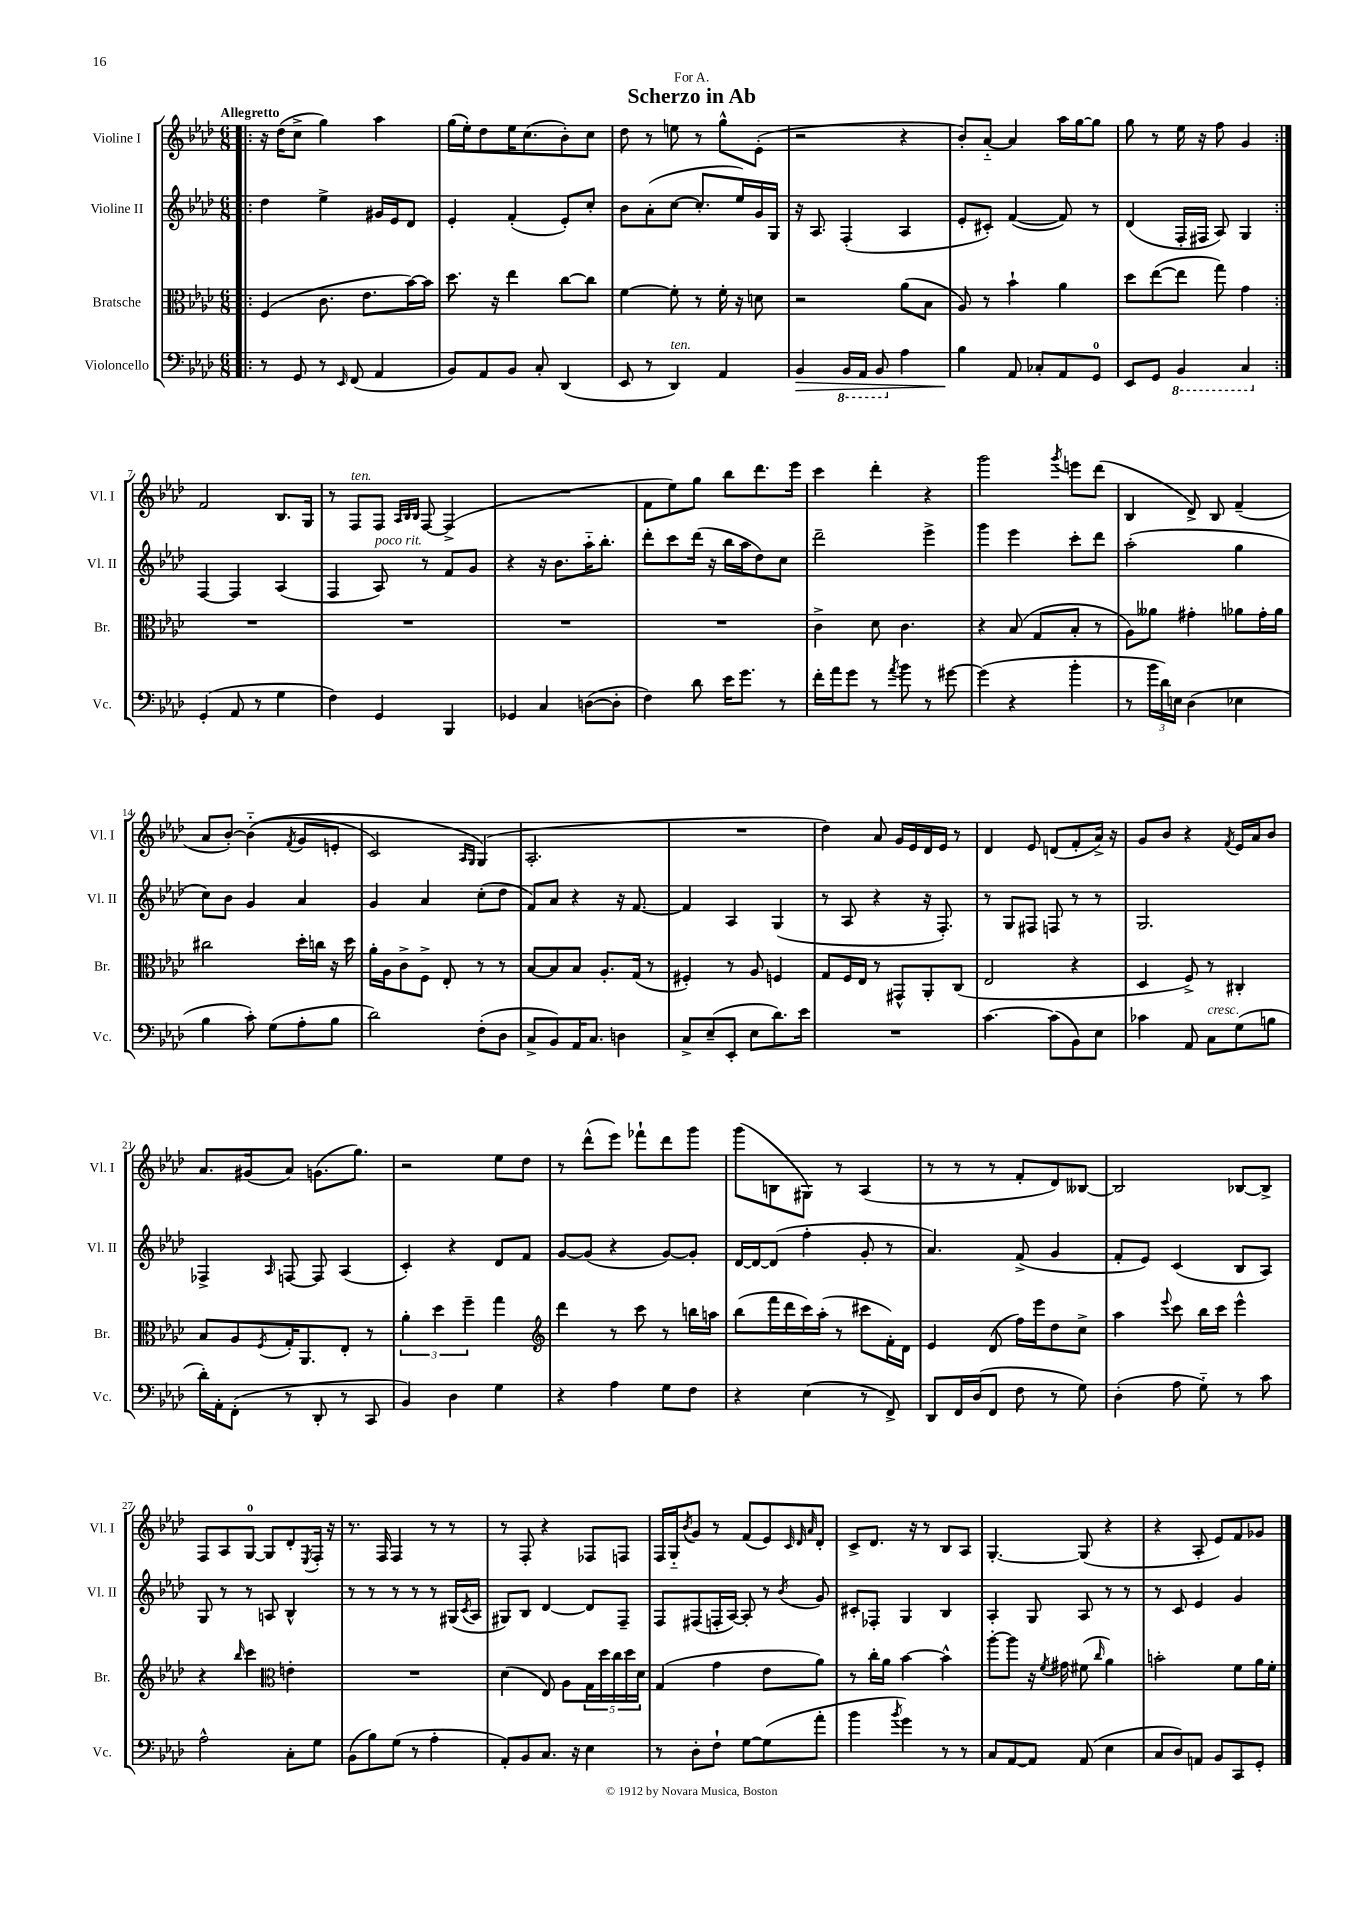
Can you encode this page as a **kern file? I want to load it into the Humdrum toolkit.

**kern	**dynam	**kern	**kern	**kern
*part4	*part4	*part3	*part2	*part1
*staff4	*staff4	*staff3	*staff2	*staff1
*I"Violoncello	*	*I"Bratsche	*I"Violine II	*I"Violine I
*I'Vc.	*	*I'Br.	*I'Vl. II	*I'Vl. I
*clefF4	*	*clefC3	*clefG2	*clefG2
*k[b-e-a-d-]	*	*k[b-e-a-d-]	*k[b-e-a-d-]	*k[b-e-a-d-]
*M6/8	*	*M6/8	*M6/8	*M6/8
=1!|:	=1!|:	=1!|:	=1!|:	=1!|:
!	!	!	!	!LO:TX:a:B:t=Allegretto
8r	.	(4F/	4dd-\	16r
.	.	.	.	(16dd-\KL
8GG/	.	.	.	8cc^\J
8r	.	8.c\	4ee-^\	4gg\)
16qqEE-/	.	.	.	.
(8FF/	.	.	.	.
.	.	8.e-\L	.	.
4AA-/	.	.	16g#X/LL	4aa-\
.	.	.	16e-/J	.
.	.	[16b-\L)	8d-/J	.
.	.	16b-\JJ]	.	.
=2	=2	=2	=2	=2
8BB-/L)	.	8.dd-\	4e-'/	(16gg\LL
.	.	.	.	16ee-'\J)
8AA-/	.	.	.	8dd-\
.	.	16r	.	.
8BB-/J	.	4ee-\	(4f'/	16ee-\K
.	.	.	.	(8.cc\
8C'/	.	.	.	.
(4DD-/	.	[8cc\L	8e-'/L)	8b-'\)
.	.	8cc\J]	8cc'/J	8cc\J
=3	=3	=3	=3	=3
8EE-/	.	[4f\	8b-\L	8dd-\
8r	.	.	(8a-'\	8r
!LO:TX:a:i:t=ten.	!	!	!	!
4DD-/)	.	8f'\]	[8cc\J	8een\
.	.	8r	8.cc'/L]	8r
4AA-/	.	16f'\	.	8gg^^\L
.	.	16r	16ee-/L)	.
.	.	8dn\	16g/	(8e-'\J
.	.	.	16G/JJ	.
=4	=4	=4	=4	=4
!	!LO:HP:b	!	!	!
4BB-/	>	2r	16r	2r
.	.	.	8.A-/	.
*8ba	*	*	*	*
16BBB-/LL	.	.	(4F'/	.
16AAA-/JJ	.	.	.	.
8BBB-/	.	.	.	.
*X8ba	*	*	*	*
4A-\	.	(8a-\L	4A-/	4r
.	.	8B-\J	.	.
=5	=5	=5	=5	=5
4B-\	.	8A-/)	8e-'/L	8b-'/L)
.	.	8r	8c#X'/J)	[8a-/J
8AA-/	]	4b-`\	([4f/	4a-/]
8C-X'/L	.	.	.	.
8AA-/	.	4a-\	8f/])	16aa-\LL
.	.	.	.	[16gg\J
8GG/J	.	.	8r	8gg\J]
=6	=6	=6	=6	=6
8EE-/L	.	8dd-\L	(4d-/	8gg\
8GG/J	.	([8ee-\	.	8r
*8ba	*	*	*	*
4BBB-/	.	8ee-\J]	16F'/LL	16ee-\
.	.	.	16F#X/JJ	16r
.	.	8gg\)	8A-/)	8ff\
4CC/	.	4g\	4G/	4g/
!!LO:LB:g=z
=7:|!	=7:|!	=7:|!	=7:|!	=7:|!
*X8ba	*	*	*	*
(4GG'/	.	2.r	[4F/	2f/
8AA-/	.	.	4F/]	.
8r	.	.	.	.
4G\	.	.	(4A-/	8.B-/L
.	.	.	.	16G/Jk
=8	=8	=8	=8	=8
4F\)	.	2.r	4F/	8r
!	!	!	!	!LO:TX:a:i:t=ten.
.	.	.	.	8F/L
!	!	!	!LO:TX:a:i:t=poco rit.	!
4GG/	.	.	8A-/)	8F/J
.	.	.	.	32qqA-/LLL
.	.	.	.	32qqB-/
.	.	.	.	32qqB-/JJJ
.	.	.	8r	[8F/
4BBB-/	.	.	8f/L	(4F^/]
.	.	.	8g/J	.
=9	=9	=9	=9	=9
4GG-X/	.	2.r	4r	2.r
4C/	.	.	16r	.
.	.	.	8.b-\L	.
([8Dn\L	.	.	16aa-\K	.
.	.	.	8.bb-'\J	.
8D'\J]	.	.	.	.
=10	=10	=10	=10	=10
4F\)	.	2.r	8ddd-'\L	8f\L
.	.	.	8ccc\	8ee-\)
8d-\	.	.	(16ddd-\Jk	8gg\J
.	.	.	16r	.
16e-\KL	.	.	16bb-\LL	8bb-\L
8.g\J	.	.	16aa-\J	.
.	.	.	8dd-\)	8.ddd-\
8r	.	.	8cc\J	.
.	.	.	.	16eee-\Jk
=11	=11	=11	=11	=11
16f'\LL	.	4c^\	2ddd-~\	4ccc\
16a-\J	.	.	.	.
8g\J	.	.	.	.
8r	.	8d-\	.	4ddd-'\
8qa-/	.	.	.	.
8b-\	.	4.c\	.	.
8r	.	.	4eee-^\	4r
[8g#X\	.	.	.	.
=12	=12	=12	=12	=12
(4g#\]	.	4r	4ggg\	2ggg\
4r	.	(8B-/	4eee-\	.
.	.	8G/L	.	.
.	.	.	.	8qggg/
4b-'\	.	8B-'/J	8ccc'\L	8eeen\L
.	.	8r	8ddd-\J	(8ddd-\J
=13	=13	=13	=13	=13
8r	.	8A-\L)	(2aa-'\	4B-/
24b-\LL	.	8a--X\J	.	.
24d-\)	.	.	.	.
24En\JJ	.	.	.	.
(4D-\	.	4g#X'\	.	8d-^/)
.	.	.	.	8B-/
4E-X\	.	8a-X\L	4gg\	(4f~/
.	.	16g#'\L	.	.
.	.	16a-\JJ	.	.
!!LO:LB:g=z
=14	=14	=14	=14	=14
4B-\	.	2cc#X\	8cc\L)	8a-/L
.	.	.	8b-\J	[8b-'/J)
8c'\)	.	.	4g/	((4b-\]
(8G\L	.	.	.	.
.	.	.	.	8qf/
8A-'\	.	16dd-'\LL	4a-/	8g/L
.	.	16ccn\JJ	.	.
8B-\J	.	16r	.	8en'/J
.	.	16dd-\	.	.
=15	=15	=15	=15	=15
2d-\)	.	16a-'\LL	4g/	2c/)
.	.	16A-\J	.	.
.	.	8c^\	.	.
.	.	8F^\J	4a-/	.
.	.	8E-'/	.	.
.	.	.	.	16qqA-/LL
.	.	.	.	16qqG/JJ
(8F'\L	.	8r	(8cc'\L	(4G/)
8D-\J	.	8r	8dd-\J	.
=16	=16	=16	=16	=16
8C^/L	.	[8B-/L	8f/L)	2.A-'/
8BB-/)	.	8B-/]	8a-/J	.
16AA-/K	.	8B-/J	4r	.
8.C/J	.	.	.	.
.	.	8.A-'/L	.	.
4Dn\	.	.	16r	.
.	.	(16G/Jk	[8.f/	.
.	.	8r	.	.
=17	=17	=17	=17	=17
8C^/L	.	4F#X'/)	4f/]	2.r
(8E-~/	.	.	.	.
8EE-'/J	.	8r	4A-/	.
8E-\L	.	8A-/	.	.
8.d-\)	.	4Fn/	(4G/	.
16e-\Jk	.	.	.	.
=18	=18	=18	=18	=18
2.r	.	8G/L	8r	4dd-\)
.	.	16F/L	8A-/	.
.	.	16E-/JJ	.	.
.	.	8r	4r	8a-/
.	.	8GG#X^^/L	.	16g/LL
.	.	.	.	16e-/
.	.	8AA-'/	16r	16d-/
.	.	.	8.F'/)	16e-/JJ
.	.	(8C/J	.	8r
=19	=19	=19	=19	=19
[4.c\	.	2E-/	8r	4d-/
.	.	.	8G/L	.
.	.	.	8F#X/J	8e-/
(8c\L]	.	.	8Fn/	(8dn/L
8BB-\)	.	4r	8r	8f'/
8E-\J	.	.	8r	16a-^/Jk)
.	.	.	.	16r
=20	=20	=20	=20	=20
4c-X\	.	4D-/	2.G/	8g/L
.	.	.	.	8b-/J
8AA-/	.	8F^/)	.	4r
!LO:TX:a:i:t=cresc.	!	!	!	!
8C\L	.	8r	.	.
.	.	.	.	8qf/
(8G\	.	4C#X'/	.	16e-/LL
.	.	.	.	16a-/J
8Bn\J	.	.	.	8b-/J
!!LO:LB:g=z
=21	=21	=21	=21	=21
16d-'\LL)	.	8B-/L	4F-X^/	8.a-/L
16AA-'\J	.	.	.	.
(8FF'\J	.	8A-/	.	.
.	.	.	.	(16g#X/k
.	.	8qF/	16qqA-/	.
8r	.	16G'/K	[8Fn/	8a-/J)
.	.	8.AA-/	.	.
8DD-'/	.	.	8F/]	(8.gn\L
8r	.	8E-'/J	(4A-/	.
.	.	.	.	8.gg\J)
8CC/	.	8r	.	.
=22	=22	=22	=22	=22
4BB-/)	.	6a-'\	4c'/)	2r
.	.	6dd-\	.	.
4D-\	.	.	4r	.
.	.	6ff~\	.	.
4G\	.	4gg\	8d-/L	8ee-\L
.	.	.	8f/J	8dd-\J
=23	=23	=23	=23	=23
*	*	*clefG2	*	*
4r	.	4ddd-\	[8g/L	8r
.	.	.	(8g/J]	(8ddd-^^\L
4A-\	.	8r	4r	8eee-\J)
.	.	8ccc\	.	8fff-X`\L
8G\L	.	8r	[8g/L)	8ddd-\
8F\J	.	16bbn\LL	8g'/J]	8ggg\J
.	.	16aan\JJ	.	.
=24	=24	=24	=24	=24
4r	.	(8bb-\L	[16d-/LL	(8ggg\L
.	.	.	16d-/J_	.
.	.	16fff\L	(8d-/J]	8Bn\
.	.	16ddd-\	.	.
(4E-\	.	16ccc\)	4ff'\	8G#X\J)
.	.	(16aa-'\JJ	.	.
.	.	8r	.	8r
8r	.	8ccc#X\L	8g'/	(4A-/
8FF^/)	.	16f'\L)	8r	.
.	.	16d-\JJ	.	.
=25	=25	=25	=25	=25
8DD-/L	.	4e-/	4.a-/)	8r
16FF/L	.	.	.	8r
(16D-/J	.	.	.	.
8FF/J	.	(8d-/	.	8r
8F\	.	16ff\LL)	(8f^/	8f'/L
.	.	16eee-\J	.	.
8r	.	8dd-\	4g/	8d-/)
8G\)	.	8cc^\J	.	[8B--X/J
=26	=26	=26	=26	=26
(4D-'\	.	4aa-\	8f'/L	2B--/]
.	.	.	8e-/J)	.
.	.	8qqeee-/	.	.
8A-\	.	8ccc\	(4c/	.
8G\)	.	16bb-\LL	.	.
.	.	16ccc\JJ	.	.
8r	.	4eee-^^\	8B-/L	[8B-X/L
8c\	.	.	8A-/J)	8B-^/J]
!!LO:LB:g=z
=27	=27	=27	=27	=27
2A-^^\	.	4r	8G/	8F/L
.	.	.	8r	8A-/
.	.	16qqbb-/	.	.
.	.	4ccc\	8r	[8G/J
.	.	.	8An/	8G/L]
*	*	*clefC3	*	*
8C'\L	.	4en'\	4B-^^/	8d-'/
.	.	.	.	8qE-/
8G\J	.	.	.	16F'/Jk
.	.	.	.	16r
=28	=28	=28	=28	=28
(8BB-\L	.	2.r	8r	8.r
8B-\)	.	.	8r	.
.	.	.	.	16F/
(8G\J	.	.	8r	4F/
8r	.	.	8r	.
4A-'\	.	.	8r	8r
.	.	.	(16G#X/LL	8r
.	.	.	8qc/	.
.	.	.	16A-/JJ	.
=29	=29	=29	=29	=29
8AA-'/L)	.	(4d-\	8G#X/L)	8r
8BB-/	.	.	8B-/J	8F'/
8.C/J	.	8E-/)	[4d-/	4r
.	.	8A-\L	.	.
16r	.	.	.	.
4E-\	.	20G\L	8d-/L]	8F-X/L
.	.	20dd-\	.	.
.	.	20cc\	.	.
.	.	.	8F~/J	8Fn/J
.	.	20dd-\	.	.
.	.	20d-\JJ	.	.
=30	=30	=30	=30	=30
8r	.	(4G/	8F/L	16F/LL
.	.	.	.	16G/J
.	.	.	.	8qb-/
8D-'\L	.	.	(8F#X/	8g/J
8F`\J	.	4g\	16Fn'/L	8r
.	.	.	[16A-/JJ)	.
[8G\L	.	.	8A-'/]	(8f/L
(8G\]	.	8e-\L	8r	8e-/)
.	.	.	.	32qqc/
.	.	.	.	32qqd-/
.	.	.	8qb-/	32qqa-/
8a-'\J	.	8a-\J)	8g/	8d-'/J
=31	=31	=31	=31	=31
4b-\	.	8r	8c#X'/L	8c^/L
.	.	16cc'\LL	8F-X'/J	8.d-/J
.	.	16a-\JJ	.	.
8qb-/	.	.	.	.
4g\)	.	[4b-\	4G/	.
.	.	.	.	16r
.	.	.	.	8r
8r	.	4b-^^\]	4B-/	8B-/L
8r	.	.	.	8A-/J
=32	=32	=32	=32	=32
8C/L	.	[8aa-'\L	4A-'/	[4.G'/
[8AA-/	.	8aa-\J]	.	.
8AA-/J]	.	16r	8G/	.
.	.	8qf/	.	.
.	.	16g#X\	.	.
(8AA-/	.	(8f#X\	8A-/	(8G/]
.	.	16qqcc/	.	.
4E-\	.	4a-\)	8r	4r
.	.	.	8r	.
=33	=33	=33	=33	=33
8C/L	.	2bn'\	8r	4r
8D-/)	.	.	8c/	.
8AAn/J	.	.	4e-/	8A-'/
8BB-/L	.	.	.	8e-/L)
8CC/	.	8f\L	4g/	8f/
8GG'/J	.	16a-\L	.	8g-X/J
.	.	16f'\JJ	.	.
==	==	==	==	==
*-	*-	*-	*-	*-
